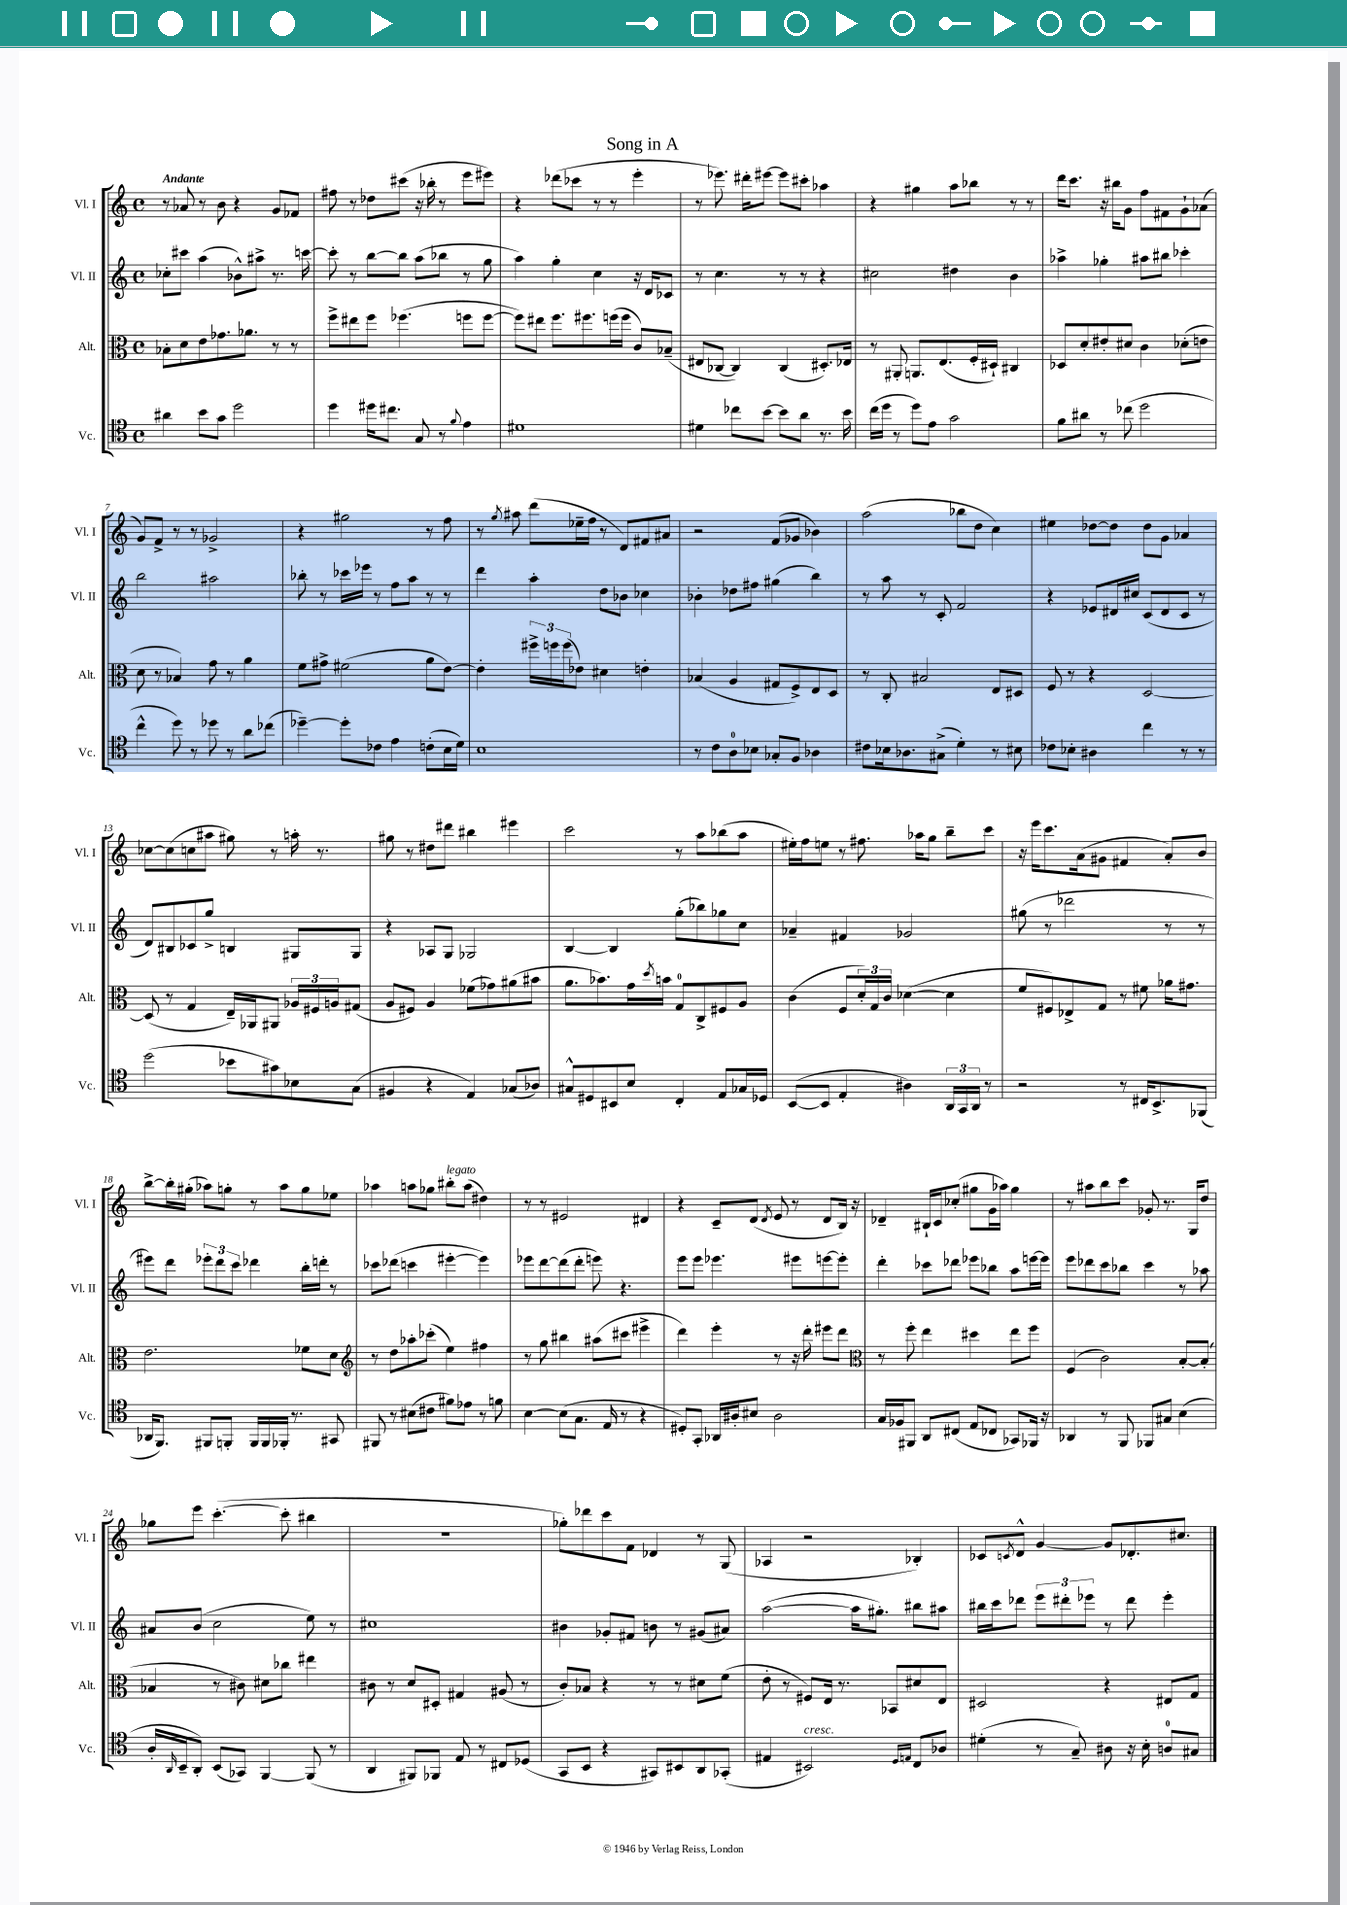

**kern	**kern	**kern	**kern
*staff4	*staff3	*staff2	*staff1
*clefC4	*clefC3	*clefG2	*clefG2
*k[]	*k[]	*k[]	*k[]
*M4/4	*M4/4	*M4/4	*M4/4
*met(c)	*met(c)	*met(c)	*met(c)
4a#	8B-'	8cc-'	8r
.	8d	8ccc#	8a-
8b	8e	(4aa	8r
8g	8.g-	.	8b
2dd	.	8b-^^)	4r
.	8.a-	.	.
.	.	8aa#^	.
.	8r	8.r	8g
.	8r	.	8f-
.	.	[16ccc	.
=	=	=	=
4dd	8ff^	8ccc']	8ff#
.	8ee#	8r	8r
16dd#	8ff	[8bb	8dd-
8.cc#	.	.	.
.	(4.ff-	8bb]	(8ccc#
8G	.	(8aa	16r
.	.	.	16bb-'
8r	.	8bb-	8r
8qqf	.	.	.
4e	8ff	8r	8eee
.	[8ff	8gg	8eee#)
=	=	=	=
1d#	8ff])	4aa)	4r
.	8ee#	.	.
.	8.ff	4gg'	(8ddd-
.	.	.	8ccc-
.	8.ff#	.	.
.	.	4cc	8r
.	(16ff	.	8r
.	16ff	.	.
.	8c)	16r	4eee'
.	.	16d	.
.	(8B-~	8c-	.
=	=	=	=
4d#	8E#	8r	8r
.	[8C-	4.cc	8.eee-)
8cc-	4C-])	.	.
.	.	.	16ddd#'
[8b	.	.	[8eee#
8b]	(4C-	8r	8eee#]
8a	.	8r	8ccc#'
8.r	8.D#')	4r	4aa-
16b	16E-	.	.
=	=	=	=
(16cc	8r	2cc#	4r
16dd	.	.	.
8r	8AA#'	.	.
8dd)	8.AA	.	4gg#
8e	.	.	.
.	(8.E	.	.
2g	.	4dd#	8aa
.	16F'	.	8bb-
.	16D#`)	.	.
.	4C#	4b	8r
.	.	.	8r
=	=	=	=
8f	8D-	4aa-^	16ddd
.	.	.	8.ccc
8a#	8d'	.	.
8r	8e#'	4gg-'	16r
.	.	.	16bb#
(8cc-	8d#	.	8g
2dd	4c	8aa#	8ff
.	.	8bb#	8f#
.	(8d-'	4ccc-'	8g`
.	8e	.	(8a-
=	=	=	=
4cc^^	8d	2bb	8g)
.	8r	.	8f^
8dd)	4B-)	.	8r
8r	.	.	8r
8dd-	8g	2aa#	2g-^
8r	8r	.	.
8a	4a	.	.
(8cc-	.	.	.
=	=	=	=
[4dd-~)	8f	8bb-'	4r
.	8g#^	8r	.
8dd-']	(2f#	16ccc-	2gg#
.	.	16eee-	.
8c-	.	8r	.
4e	.	8ff	.
.	.	8aa	.
(8c'	8a	8r	8r
16B	[8e)	8r	8ff
16d)	.	.	.
=	=	=	=
1B	4e']	4ddd	8r
.	.	.	8qgg
.	.	.	8aa#
.	24ff#^	4aa'	(8ddd
.	24ff	.	.
.	(24ff	.	.
.	8e-)	.	16ee-~
.	.	.	16ff
.	4d#	8dd	8r
.	.	8b-	8d)
.	4e'	4cc-	8f#
.	.	.	8a#
=	=	=	=
8r	(4B-	4b-'	2r
8c	.	.	.
8A	4A	8dd-	.
8B-	.	8ff#	.
8G-'	8G#	(4gg#	(8f
8F	8F^)	.	8g-
4A-	8E	4bb)	4b-)
.	8D	.	.
=	=	=	=
8c#	8r	8r	(2aa
16B-	8C'	8aa	.
8.A-	.	.	.
.	2B#	8r	.
(8G#^	.	8c'	.
4d')	.	2f	8bb-
.	.	.	8dd
8r	8E	.	4cc)
8B#	8D#	.	.
=	=	=	=
8c-	8F	4r	4ee#
8B-'	8r	.	.
4A#	4r	8e-	[8dd-
.	.	16d#	8dd-]
.	.	16cc#	.
4cc	[2D	(8c	8dd-
.	.	8d#	8g
8r	.	8c	4a-
8r	.	8r	.
=	=	=	=
(2dd	(8D]	8d)	[8cc-
.	8r	8B#	(8cc-]
.	4G	8c-	8cc
.	.	8gg^	8aa#
8b-	16E~)	4B	8gg#)
.	16AA-	.	.
8g#)	8AA#	.	8r
8B-	24A-	8G#	16aa'
.	24F#	.	.
.	.	.	8.r
.	24A	.	.
(8G	(8G#	8G#	.
=	=	=	=
4F#	8A	4r	8gg#
.	8F#)	.	8r
4r	4A	8A-	8dd#
.	.	8G	8ddd#
4E)	(8f-	2G-	4bb#
.	8g-)	.	.
(8G-	(8a#	.	4eee#
8A-)	8b#	.	.
=	=	=	=
8G#^^	8.a	[4B	2ccc
8D#	.	.	.
.	8.b-)	.	.
8BB#	.	4B]	.
8B	16g	.	.
.	8qdd	.	.
.	16b	.	.
4C'	8G	(8gg'	8r
.	8C^	8bb-)	8aa
8E	8F#	8gg-	(8bb-
16G-	8A	8cc	8aa
16D-	.	.	.
=	=	=	=
([8BB	(4c	4a-~	16ee#')
.	.	.	16ff
8BB]	.	.	8ee
4E'	8F	4f#	8r
.	24d')	.	8.ff#
.	24G	.	.
.	24c	.	.
4A#)	([4d-	2g-	.
.	.	.	16aa-
.	.	.	8gg
24AA	4d-]	.	8bb~
24GG	.	.	.
24AA	.	.	.
8r	.	.	8ccc
=	=	=	=
2r	8f	(8gg#	16r
.	.	.	16eee
.	8F#)	8r	8.ccc
.	8E-^	2ddd-	.
.	.	.	(16a
.	8G	.	8g#
8r	8r	.	4f#
16C#	8f#	.	.
8.BB^	.	.	.
.	16a-	8r	8a')
.	8.g#	.	.
(8FF-	.	8r	8b
=	=	=	=
16AA-	2.e	8eee#)	[8bb^
8.FF)	.	.	.
.	.	8ddd	16bb']
.	.	.	(16gg#'
8FF#	.	12eee-'	8aa-)
.	.	12ddd	.
8FF'	.	.	8gg'
.	.	12ccc	.
16FF	.	4ddd-	8r
16FF	.	.	.
16FF-'	.	.	8aa-
8.r	.	.	.
.	8f-	16bb'	8gg
.	.	16ddd'	.
8GG#	8d	8r	8ee-
=	=	=	=
*	*clefG2	*	*
8FF#	8r	8ccc-	4aa-
8r	8dd	(8ddd-	.
(8B#	8aa-'	4ccc	8aa
8c#	(8ccc-'	.	8gg-
8f#)	4ee)	[4eee#'	8bb#'
8e-	.	.	(8aa
8r	4ff#	4eee#])	4dd#)
8f	.	.	.
=	=	=	=
[4B	8r	8eee-	8r
.	8gg	[8ddd	8r
(8B]	4bb#	(8ddd]	2e#
8.G	.	8ddd'	.
.	(8aa#	8eee)	.
16E	.	.	.
8r	8ccc#	4.r	.
4r	4eee#^	.	4d#
=	=	=	=
8D#')	4ddd)	8eee	4r
8GG'	.	8eee	.
16AA-	4eee'	4.eee-	8c~
16A#'	.	.	.
8B#	.	.	(8d
.	.	.	8qd
2A#	8r	.	8e
.	16r	8eee#	8r
.	16ddd'	.	.
.	8eee#	[8eee	8d
.	8ddd	8eee']	16B)
.	.	.	16r
=	=	=	=
*	*clefC3	*	*
16G	8r	4ddd'	4d-~
16F-	.	.	.
8FF#	8ff'	.	.
8AA	4ee	8ccc-	16B#`
.	.	.	16c
(8C#	.	8ddd-	(8cc-'
8E	4dd#	8eee-	8gg#
8C-	.	8bb-	16g
.	.	.	16aa-)
8GG-)	8ee	8aa	4gg#
16FF-	8ff	[16eee	.
16r	.	16eee]	.
=	=	=	=
4AA-	(4F	8eee	8r
.	.	8ddd-	8aa#
8r	2c)	8ccc	8bb
8FF	.	8bb-	8ccc
8FF-	.	4ccc	8g-'
8G#	.	.	8.r
(4B	[8B'	8r	.
.	.	.	16G
.	(8B']	8aa-	8dd
=	=	=	=
16A'	4B-	8a#	8gg-
16qqAA	.	.	.
16BB~	.	.	.
8AA')	.	(8b	8eee
(8BB	8r	2cc	([4.ccc'
8GG-)	8c#)	.	.
[4FF	8d#	.	.
.	8cc-	.	8ccc']
(8FF]	4ee#	8ee)	4bb#
8r	.	8r	.
=	=	=	=
4AA	8c#	1cc#	1r
.	8r	.	.
8FF#)	8d	.	.
8FF-	8D#'	.	.
8E	4G#	.	.
8r	.	.	.
8C#	(8A#	.	.
(8D-	8r	.	.
=	=	=	=
8GG	8c')	4b#	8gg-')
8BB	8B-	.	8ddd-
4r	4r	8g-'	8ccc
.	.	8f#	8f
8GG#)	8r	8b	4d-
8BB#	8r	8r	.
8AA	8d#	(8g#	8r
(8GG-'	(8f	8a#)	(8G
=	=	=	=
4E#	8e'	([2aa	4A-
.	8r	.	.
2BB#)	8F#)	.	2r
.	16E	.	.
.	8.r	.	.
.	.	16aa]	.
.	.	8.gg#')	.
.	8BB-	.	.
16qqD	.	.	.
16qqE	.	.	.
8C	8d#	8bb#	4B-')
8A-	8E	8aa#	.
=	=	=	=
(4d#'	2D#	16bb#	8c-
.	.	16ccc	.
.	.	.	8qc
.	.	8ddd-	8d^^
8r	.	12eee	[4g
.	.	12ddd#'	.
8G~)	.	.	.
.	.	12eee-	.
8A#	4r	8r	8g]
16r	.	8ddd#	8.d-'
16B'	.	.	.
8A	8E#	4eee-'	.
.	.	.	8.cc#
8G#	8G	.	.
==	==	==	==
*-	*-	*-	*-
